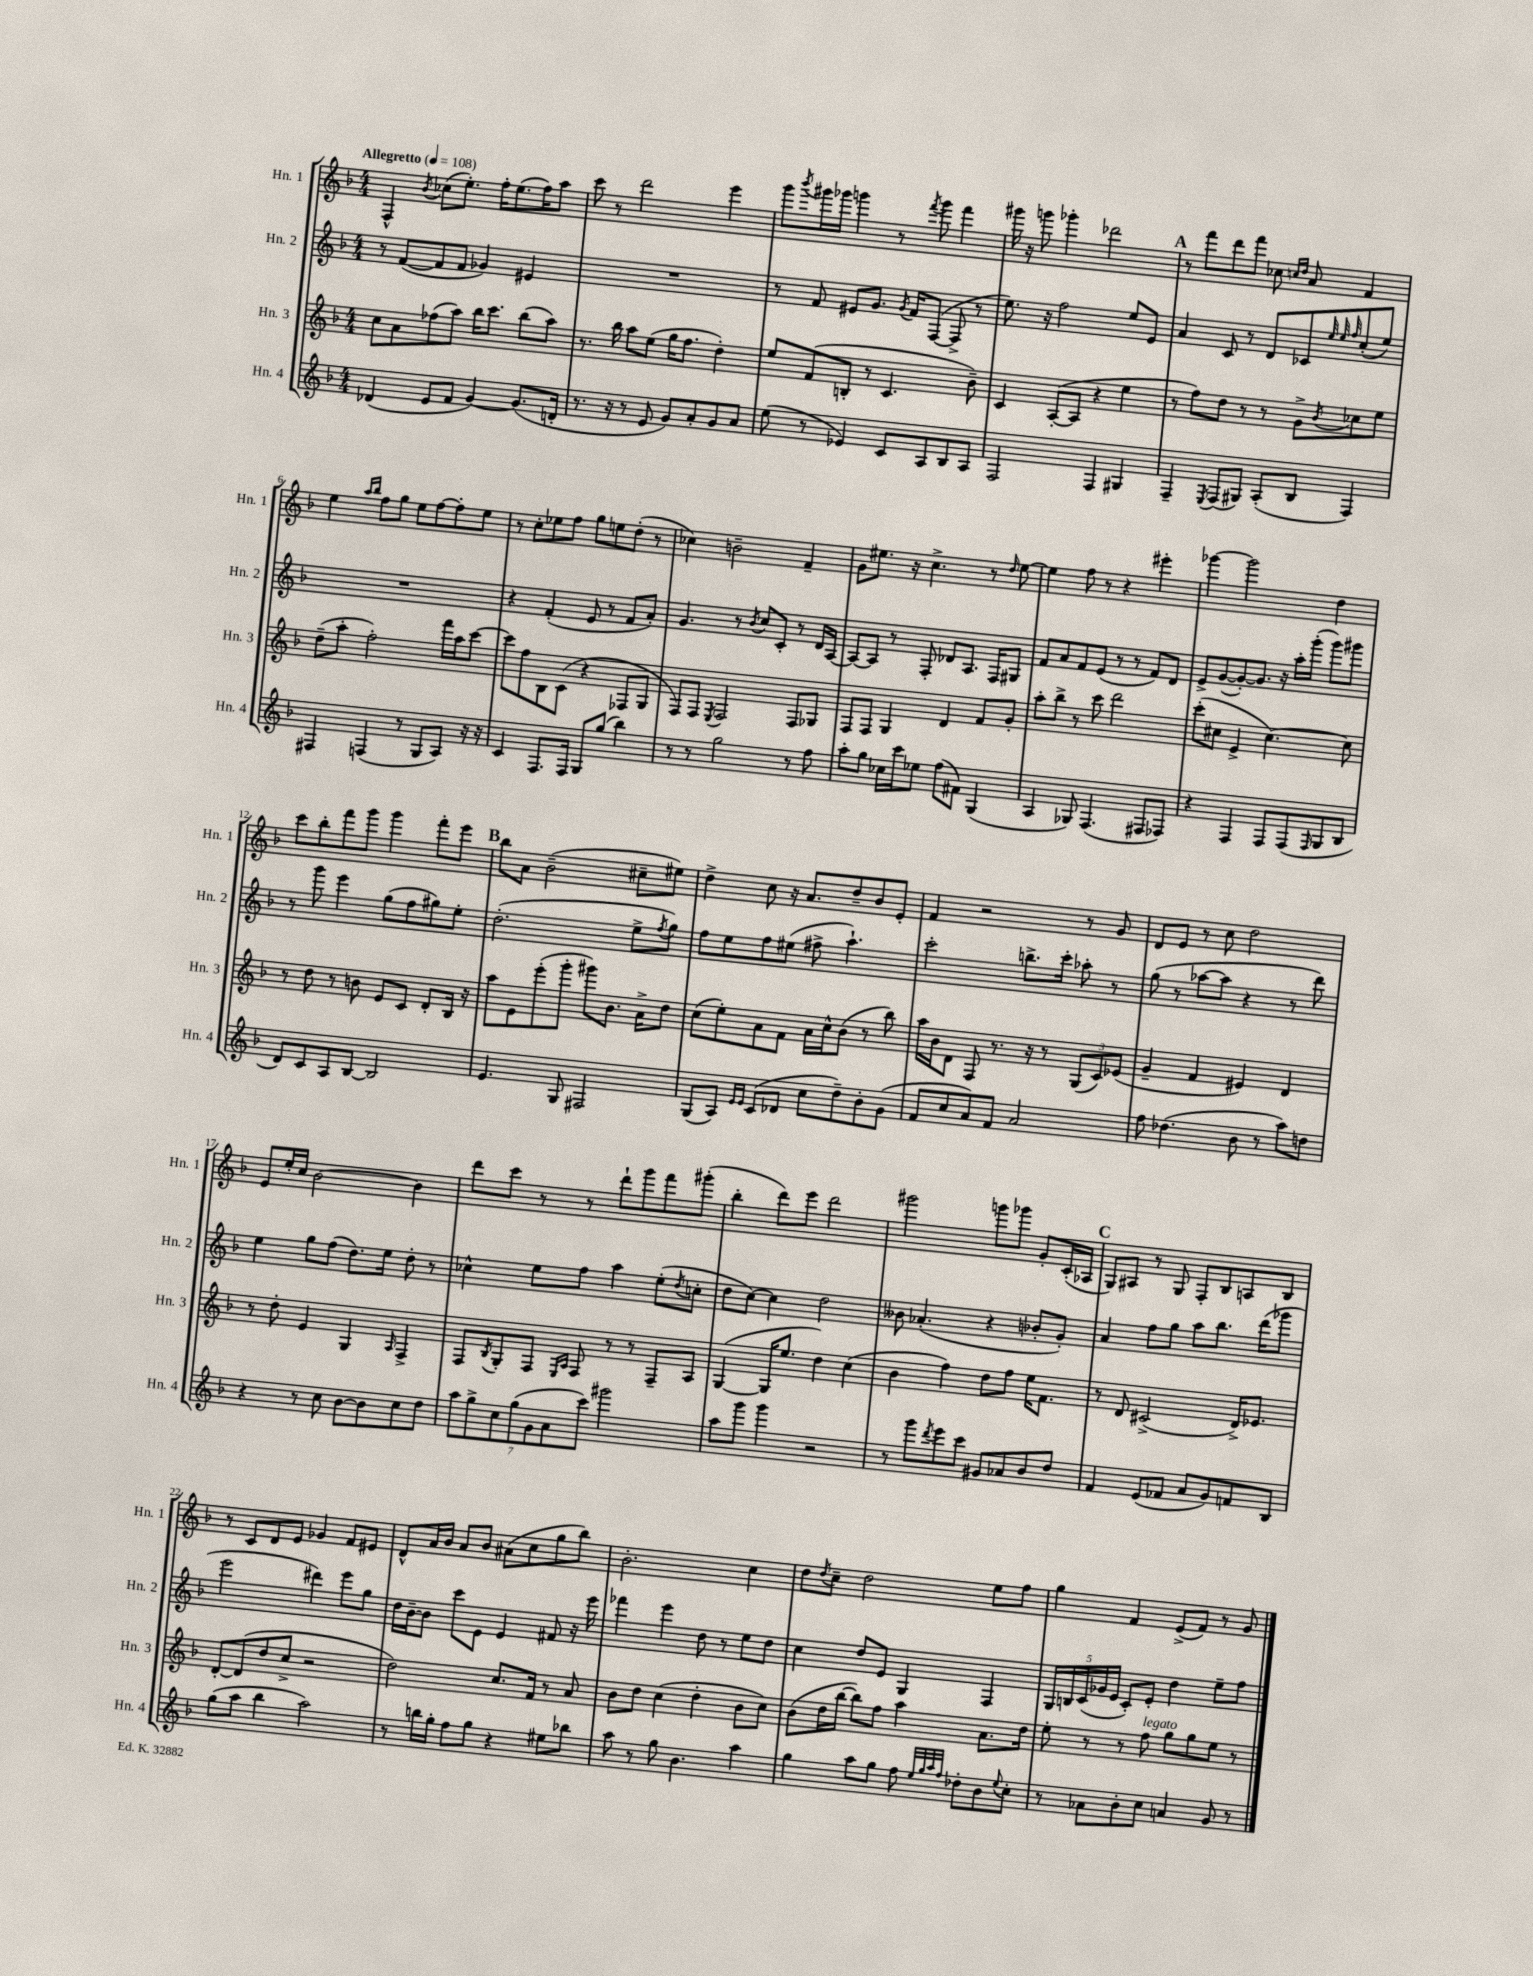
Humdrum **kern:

**kern	**kern	**kern	**kern
*part4	*part3	*part2	*part1
*staff4	*staff3	*staff2	*staff1
*I"Hn. 4	*I"Hn. 3	*I"Hn. 2	*I"Hn. 1
*I'Hn. 4	*I'Hn. 3	*I'Hn. 2	*I'Hn. 1
*clefG2	*clefG2	*clefG2	*clefG2
*k[b-]	*k[b-]	*k[b-]	*k[b-]
*M4/4	*M4/4	*M4/4	*M4/4
*MM108	*MM108	*MM108	*MM108
=1	=1	=1	=1
!	!	!	!LO:TX:a:B:t=Allegretto
(4d-X/	8cc\L	8r	4F^^/
.	8a\	([8f/L	.
.	.	.	8qb-/
8e/L	(8ff-X\	8f/]	(8cc-X\L
8f/J	8aa\J)	8f/J	8.ee'\J)
[4g/)	16bb-\KL	4g-X/)	.
.	8.ccc\J	.	16ff'\KL
.	.	.	(8.ee\
(8.g/L]	(8bb-\L	4e#X/	.
.	.	.	16ff\K)
.	8aa\J)	.	8aa\J
16dn'/Jk	.	.	.
=2	=2	=2	=2
8.r	8.r	1r	8ccc\
.	.	.	8r
16r	16bb-\	.	.
8r	8aa\L	.	2ddd\
8e/	(8ee\J	.	.
8g/L)	16gg\KL	.	.
.	8.ff\J	.	.
8a'/	.	.	.
8g/	4dd'\)	.	4eee\
8a/J	.	.	.
=3	=3	=3	=3
(8ee\	8ee/L	8r	8ggg\L
.	.	.	8qbbb-/
8r	(8f/	8f/	16ggg#X\L
.	.	.	16ggg-X\JJ
4e-X/)	8Bn'/J	8e#X/L	4gggn\
.	8r	8.g/J	.
8c/L	4.c/	.	8r
.	.	8qg/	.
.	.	16f/KL	.
.	.	.	8qfff/
8A/	.	([8F/J	8ggg\
8B-/	.	8F^/]	4fff\
8A/J	8b-~\)	8r	.
=4	=4	=4	=4
2F/	4c/	8.ee\)	16ggg#X\
.	.	.	16r
.	.	.	8gggn\
.	.	16r	.
.	([8A'/L	2ff\	4ggg-X'\
.	8A/J]	.	.
4F/	4r	.	2ddd-X\
4G#X/	4ee\	8ee/L	.
.	.	8e/J	.
!!LO:REH:place=s1:t=A
=5	=5	=5	=5
4F~/	8r	4a/	8r
.	8ff\L)	.	8fff\L
8qE/	.	.	.
(8F/L	8dd\J	8c/	8ddd\
8G#X/J)	8r	8r	8fff\J
(8A'/L	8r	8d/L	8cc-X\
.	.	.	16qqccn/LL
.	.	.	16qqdd/JJ
8B-/J	8g^\L	8c-X/	8a/
.	.	32qqee/	.
.	.	32qqee/	.
.	8qb-/	32qqff/	.
4F/)	8cc-X\	(8cc'/	4f/
.	8ee\J	8ee/J)	.
!!LO:LB:g=z
=6	=6	=6	=6
4F#X/	(8dd~\L	1r	4ee\
.	8aa'\J	.	.
.	.	.	16qqaa/LL
.	.	.	16qqbb-/JJ
(4Fn/	2ff'\)	.	8ff\L
.	.	.	8gg\J
8r	.	.	8ee\L
8G/L	.	.	[8ff\
8A/J)	16fff\LL	.	8ff'\]
.	16aa\J	.	.
16r	[8ccc\J	.	8ee\J
16r	.	.	.
=7	=7	=7	=7
4c/	8ccc\L]	4r	8r
.	8ff\	.	8cc'\L
8.F/L	8B-\	(4f'/	8ee-X\
.	(8c\J	.	8ff\J
16F/Jk	.	.	.
8G/L	4r	8e/	8gg\L
(8gg/J	.	8r	8een\
4bb-\)	8F-X/L	8f/L	(8dd'\J
.	8G/J	8a'/J)	8r
=8	=8	=8	=8
8r	8F/L)	4.g/	4cc-X\)
8r	8F/J	.	.
.	8qE/	.	.
2gg\	2F/	.	2bn~\
.	.	8r	.
.	.	8qb-/	.
.	.	8cc/L	.
.	.	8c'/J	.
8r	8F/L	8r	4f~/
8ff\	8G-X/J	16d/LL	.
.	.	[16A/JJ	.
=9	=9	=9	=9
8aa'\L	8F/L	8A/L_	8g\L
8gg\J	8F/J	8A/J]	8.ee#X\J
16cc-X\LL	4G/	8r	.
16ccc\J	.	.	16r
8ee-X\J	.	8F'/	4.cc^\
(8ff\L	4d/	8d-X/L	.
8f#X\J)	.	8.A/J	.
(4G/	8f/L	.	8r
.	.	16F/KL	.
.	.	.	16qqdd/
.	8g'/J	8G#X/J	[8ee#\
=10	=10	=10	=10
4A/	8aa'\L	8f/L	4ee#\]
.	8bb-^\J	8a/	.
8G-X/)	8r	8f/	8ff\
(4.F/	8ccc\	(8e/J	8r
.	2ddd\	8r	4r
.	.	8r	.
8F#X/L	.	8f/L)	4eee#X'\
8F-X/J)	.	8d/J	.
=11	=11	=11	=11
4r	(8ccc'\L	8e^/L	[4ggg-X\
.	8cc#X\J	([8g/	.
4F/	4e^/	8g'/_)	2ggg-\]
.	.	8.g/J]	.
8F/L	[4.cc#\)	.	.
.	.	16r	.
(8F/	.	16aa'\LL	.
.	.	(16ggg'\JJ	.
16qqF/	.	.	.
8G/	.	8ggg\L)	4dd\
8B-/J	8cc#\]	8ggg#X\J	.
!!LO:LB:g=z
=12	=12	=12	=12
8d/L)	8r	8r	8ccc\L
8c/	8dd\	8ggg\	8bb-'\
8A/	8r	4eee\	8fff\
[8B-/J	8bn\	.	8ggg\J
2B-/]	8e/L	(8gg\L	4ggg\
.	8c/J	8ff\	.
.	8d'/L	8gg#X\)	8fff'\L
.	16B-/Jk	8ee'\J	8eee\J
.	16r	.	.
!!LO:REH:place=s1:t=B
=13	=13	=13	=13
4.e/	8aa\L	(2.dd'\	8bb-\L
.	8e\	.	8a\J
.	(8eee'\	.	(2b-~\
8G/	8ggg'\J	.	.
2F#X/	8ggg#X\L)	.	.
.	8.b-\J	.	.
.	.	8ee^\L	8cc#X~\L
.	16a^\KL	.	.
.	.	8qff/	.
.	8dd\J	8gg\J)	8ee#X\J)
=14	=14	=14	=14
(8G/L	(8cc\L	8ff\L	4dd^\
8A/J)	8ee'\)	8ee\	.
16qqe/LL	.	.	.
16qqe/JJ	.	.	.
(8c/L	8a\	8ff\	8cc\
8d-X/J	8f\J	(8ee#X\J	16r
.	.	.	8.a/L
8cc\L	16a\LL	8ff#X^\	.
.	16cc^^\J	.	.
8dd~\)	(8b-\J	4.aa`\)	8dd~/
8b-'\	8r	.	8b-/
(8g\J	8bb-\)	.	8e'/J
=15	=15	=15	=15
8f/L	16aa\LL	2ccc'\	4f/
.	16b-\J	.	.
8cc/	8d\J	.	.
8a/)	8F/	.	2r
8f/J	8.r	.	.
2a/	.	8.bbn^\L	.
.	16r	.	.
.	8r	.	.
.	.	16ccc'\Jk	.
.	(12G/L	8aa-X'\	8r
.	12c/)	.	.
.	.	8r	8g/
.	(12e-X/J	.	.
=16	=16	=16	=16
8ff\	4g~/	(8gg\	8d/L
(4.dd-X\	.	8r	8e/J
.	4f/	[8aa-X\L	8r
.	.	8aa-\J]	8cc\
8b-\	4e#X/)	4r	2dd\
8r	.	.	.
8aa\L)	4d/	8r	.
8ddn\J	.	8ddd\)	.
!!LO:LB:g=z
=17	=17	=17	=17
4r	8r	4ee\	8e/L
.	8dd'\	.	16ee'/L
.	.	.	16cc/JJ
8r	4e/	8gg\L	[2b-\
8cc\	.	(8ff\J	.
[8b-\L	4G/	8.dd\L)	.
8b-\]	.	.	.
.	.	16ee\Jk	.
.	16qqA/	.	.
8cc\	4F^/	8dd'\	4b-\]
8dd\J	.	8r	.
=18	=18	=18	=18
14aa\L	8F/L	4cc-X^^\	8ddd\L
14gg^\	.	.	.
.	8qB-/	.	.
.	8G'/	.	8ccc\J
14cc\	.	.	.
(14gg\	.	.	.
.	8F/J	8ee\L	8r
14g\	.	.	.
14a\	.	.	.
.	16qqE/LL	.	.
.	16qqA/JJ	.	.
.	8F/	8ff\J	8r
14ccc\J)	.	.	.
2ggg#X\	8r	4aa\	8ddd`\L
.	8r	.	8ggg\
.	8F~/L	(8ee'\L	8fff\
.	.	8qdd/	.
.	8A/J	8ccn'\J	(8ggg#X'\J
=19	=19	=19	=19
8aa\L	([4G/	8dd\L	4bb-'\
8ggg\J	.	[8cc\J)	.
4ggg\	16G/KL]	4cc\]	8ddd\L)
.	8.ee/J	.	.
.	.	.	8eee\J
2r	4dd\)	2dd\	2ddd\
.	(4cc\	.	.
=20	=20	=20	=20
8r	4b-\	8b--X\	2ggg#X\
8ggg\L	.	(4.a-X'/	.
8qddd/	.	.	.
8eee\	4ff\)	.	.
8ccc\J	.	.	.
8g#X/L	8dd\L	4r	8gggn\L
8a-X/	8ff\J	.	8ggg-X\J
8b-/	16ee\KL	8b-X'/L	8g'/L
.	8.f\J	.	.
8dd/J	.	8g'/J)	(16c'/L
.	.	.	16A-X/JJ
!!LO:REH:place=s1:t=C
=21	=21	=21	=21
4f/	8r	4a/	8G/L)
.	8d/	.	8A#X/J
(8e/L	(2c#X^/	8ff\L	8r
8f-X/J	.	8gg\J	8G/
8a/L	.	8aa\L	8F'/L
8g/)	.	8.bb-\J	8B-/
8fn/	16d^/KL)	.	8An/
.	8.e-X/J	(16ddd\KL	.
8B-/J	.	8ggg-X\J	8B-/J
!!LO:LB:g=z
=22	=22	=22	=22
(8gg\L	[8d'/L	2eee\	8r
8aa\J	(8d/]	.	8c/L
4bb-\	8dd/	.	8d/
.	8cc^/J	.	8e/J
2aa\)	2r	4ddd#X\)	4g-X/
.	.	8eee\L	8f/L
.	.	8gg\J	8e#X/J
=23	=23	=23	=23
8r	2dd\)	16dd\LL	8d^^/L
.	.	[16b-~\J	.
16bbn\LL	.	8b-\J]	16a/L
16gg'\JJ	.	.	16b-/JJ
8ff\L	.	8ccc\L	8a/L
8gg\J	.	8e\J	8b-/J
4r	8.cc/L	4e/	(8a#X\L
.	.	.	8cc\
.	16f/Jk	.	.
8ee#X\L	8r	8f#X/	8gg\
8bb-X\J	8a/	16r	8bb-\J)
.	.	16eee\	.
=24	=24	=24	=24
8aa\	8b-\L	4fff-X\	2.b-'\
8r	8dd\J	.	.
8gg\	(4cc\	4eee\	.
4.b-\	.	.	.
.	4dd'\	8dd\	.
.	.	8r	.
4aa\	8b-\L	8ee\L	4cc\
.	8cc\J)	8dd\J	.
=25	=25	=25	=25
4gg\	(8b-\L	4cc\	8dd\L
.	.	.	8qdd/
.	16dd\L	.	8cc~\J
.	[16bb-\JJ	.	.
8aa\L	8bb-\L])	8dd/L	2dd\
8gg\J	8ff\J	8e/J	.
8ff\	4aa\	4G/	.
32qqee/LLL	.	.	.
32qqgg/	.	.	.
32qqaa/	.	.	.
32qqff/JJJ	.	.	.
8dd-X'\L	.	.	.
8b-\	8.a\L	4F/	8ee\L
8qqee/	.	.	.
8cc'\J	.	.	8ff\J
.	16dd\Jk	.	.
=26	=26	=26	=26
8r	8ee'\	20G/LL	4gg\
.	.	20Bn/	.
.	.	(20c/	.
8a-X\L	8r	.	.
.	.	20g-X/	.
.	.	20e/JJ	.
8b-'\	8r	8c'/L)	4f/
!	!LO:TX:a:i:t=legato	!	!
8cc\J	8ff\	8e'/J	.
4an/	8gg\L	4dd\	(8e^/L
.	8gg\	.	8f/J)
8g/	8ee\J	8ee~\L	8r
8r	8r	8ff\J	8g/
==	==	==	==
*-	*-	*-	*-
